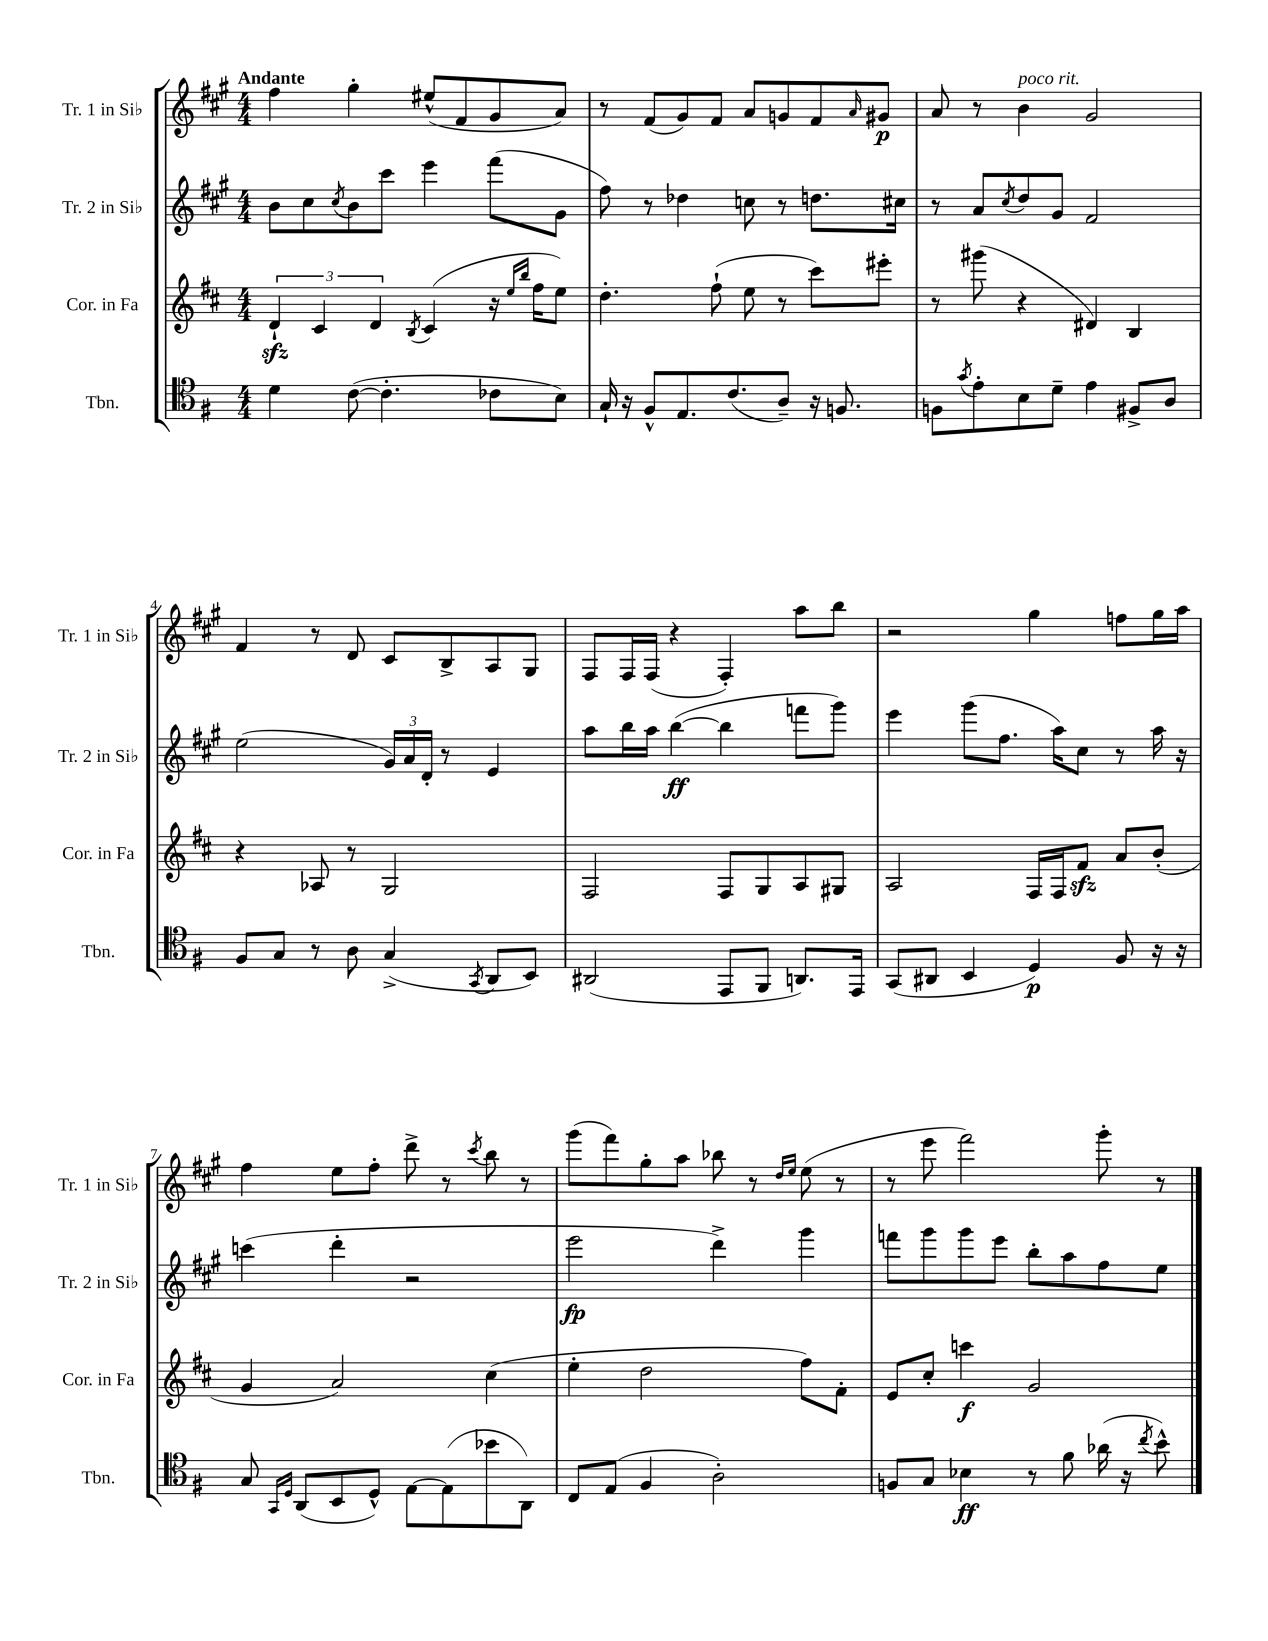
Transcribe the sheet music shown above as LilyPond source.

<<
\new StaffGroup <<
\new Staff = "s0" \with { instrumentName = "Tr. 1 in Sib" shortInstrumentName = "Tr. 1 in Sib" } {
    \clef treble \key a \major \numericTimeSignature \time 4/4 \tempo "Andante"
    fis''4 gis''4-. eis''8-^( fis'8 gis'8 a'8) |
    r8 fis'8( gis'8) fis'8 a'8 g'8 fis'8 \grace { a'16 } gis'8\p |
    a'8 r8 b'4^\markup { \italic "poco rit." } gis'2 |
    fis'4 r8 d'8 cis'8 b8-> a8 gis8 |
    fis8 fis16 fis16( r4 fis4-.) a''8 b''8 |
    r2 gis''4 f''8 gis''16 a''16 |
    fis''4 e''8 fis''8-. d'''8-> r8 \acciaccatura { cis'''8 } b''8 r8 |
    gis'''8( fis'''8) gis''8-. a''8 bes''8 r8 \grace { d''16 e''16 } e''8( r8 |
    r8 e'''8 fis'''2) gis'''8-. r8 \bar "|." |
}
\new Staff = "s1" \with { instrumentName = "Tr. 2 in Sib" shortInstrumentName = "Tr. 2 in Sib" } {
    \clef treble \key a \major \numericTimeSignature \time 4/4
    b'8 cis''8 \acciaccatura { cis''8 } b'8 cis'''8 e'''4 fis'''8( gis'8 |
    fis''8) r8 des''4 c''8 r8 d''8. cis''16 |
    r8 a'8 \acciaccatura { cis''8 } d''8 gis'8 fis'2 |
    e''2( \tuplet 3/2 { gis'16) a'16 d'16-. } r8 e'4 |
    a''8 b''16 a''16 b''4~\ff( b''4 f'''8 gis'''8) |
    e'''4 gis'''8( fis''8. a''16) cis''8 r8 a''16 r16 |
    c'''4( d'''4-. r2 |
    e'''2\fp d'''4->) gis'''4 |
    f'''8 gis'''8 gis'''8 e'''8 b''8-. a''8 fis''8 e''8 \bar "|." |
}
\new Staff = "s2" \with { instrumentName = "Cor. in Fa" shortInstrumentName = "Cor. in Fa" } {
    \clef treble \key d \major \numericTimeSignature \time 4/4
    \tuplet 3/2 { d'4-!\sfz cis'4 d'4 } \acciaccatura { b8 } cis'4( r16 \grace { e''16 b''16 } fis''16 e''8) |
    d''4.-. fis''8-!( e''8 r8 cis'''8) eis'''8-. |
    r8 gis'''8( r4 dis'4) b4 |
    r4 aes8 r8 g2 |
    fis2 fis8 g8 a8 gis8 |
    a2 fis16 fis16 fis'8\sfz a'8 b'8-.( |
    g'4 a'2) cis''4( |
    e''4-. d''2 fis''8) fis'8-. |
    e'8 cis''8-. c'''4\f g'2 \bar "|." |
}
\new Staff = "s3" \with { instrumentName = "Tbn." shortInstrumentName = "Tbn." } {
    \clef tenor \key g \major \numericTimeSignature \time 4/4
    d'4 c'8~( c'4.-. ces'8 b8) |
    g16-! r16 fis8-^ e8. c'8.( a8--) r16 f8. |
    f8 \acciaccatura { g'8 } e'8-. b8 d'8-- e'4 fis8-> a8 |
    fis8 g8 r8 a8 g4->( \acciaccatura { g,8 } a,8 b,8) |
    ais,2( e,8 fis,8 a,8.) e,16 |
    g,8( ais,8 b,4 d4\p) fis8 r16 r16 |
    g8 \grace { g,16 d16 } a,8( b,8 d8-^) e8~ e8( bes'8 a,8) |
    c8 e8( fis4 a2-.) |
    f8 g8 bes4\ff r8 fis'8 aes'16( r16 \acciaccatura { c''8 } b'8-^) \bar "|." |
}
>>
>>
